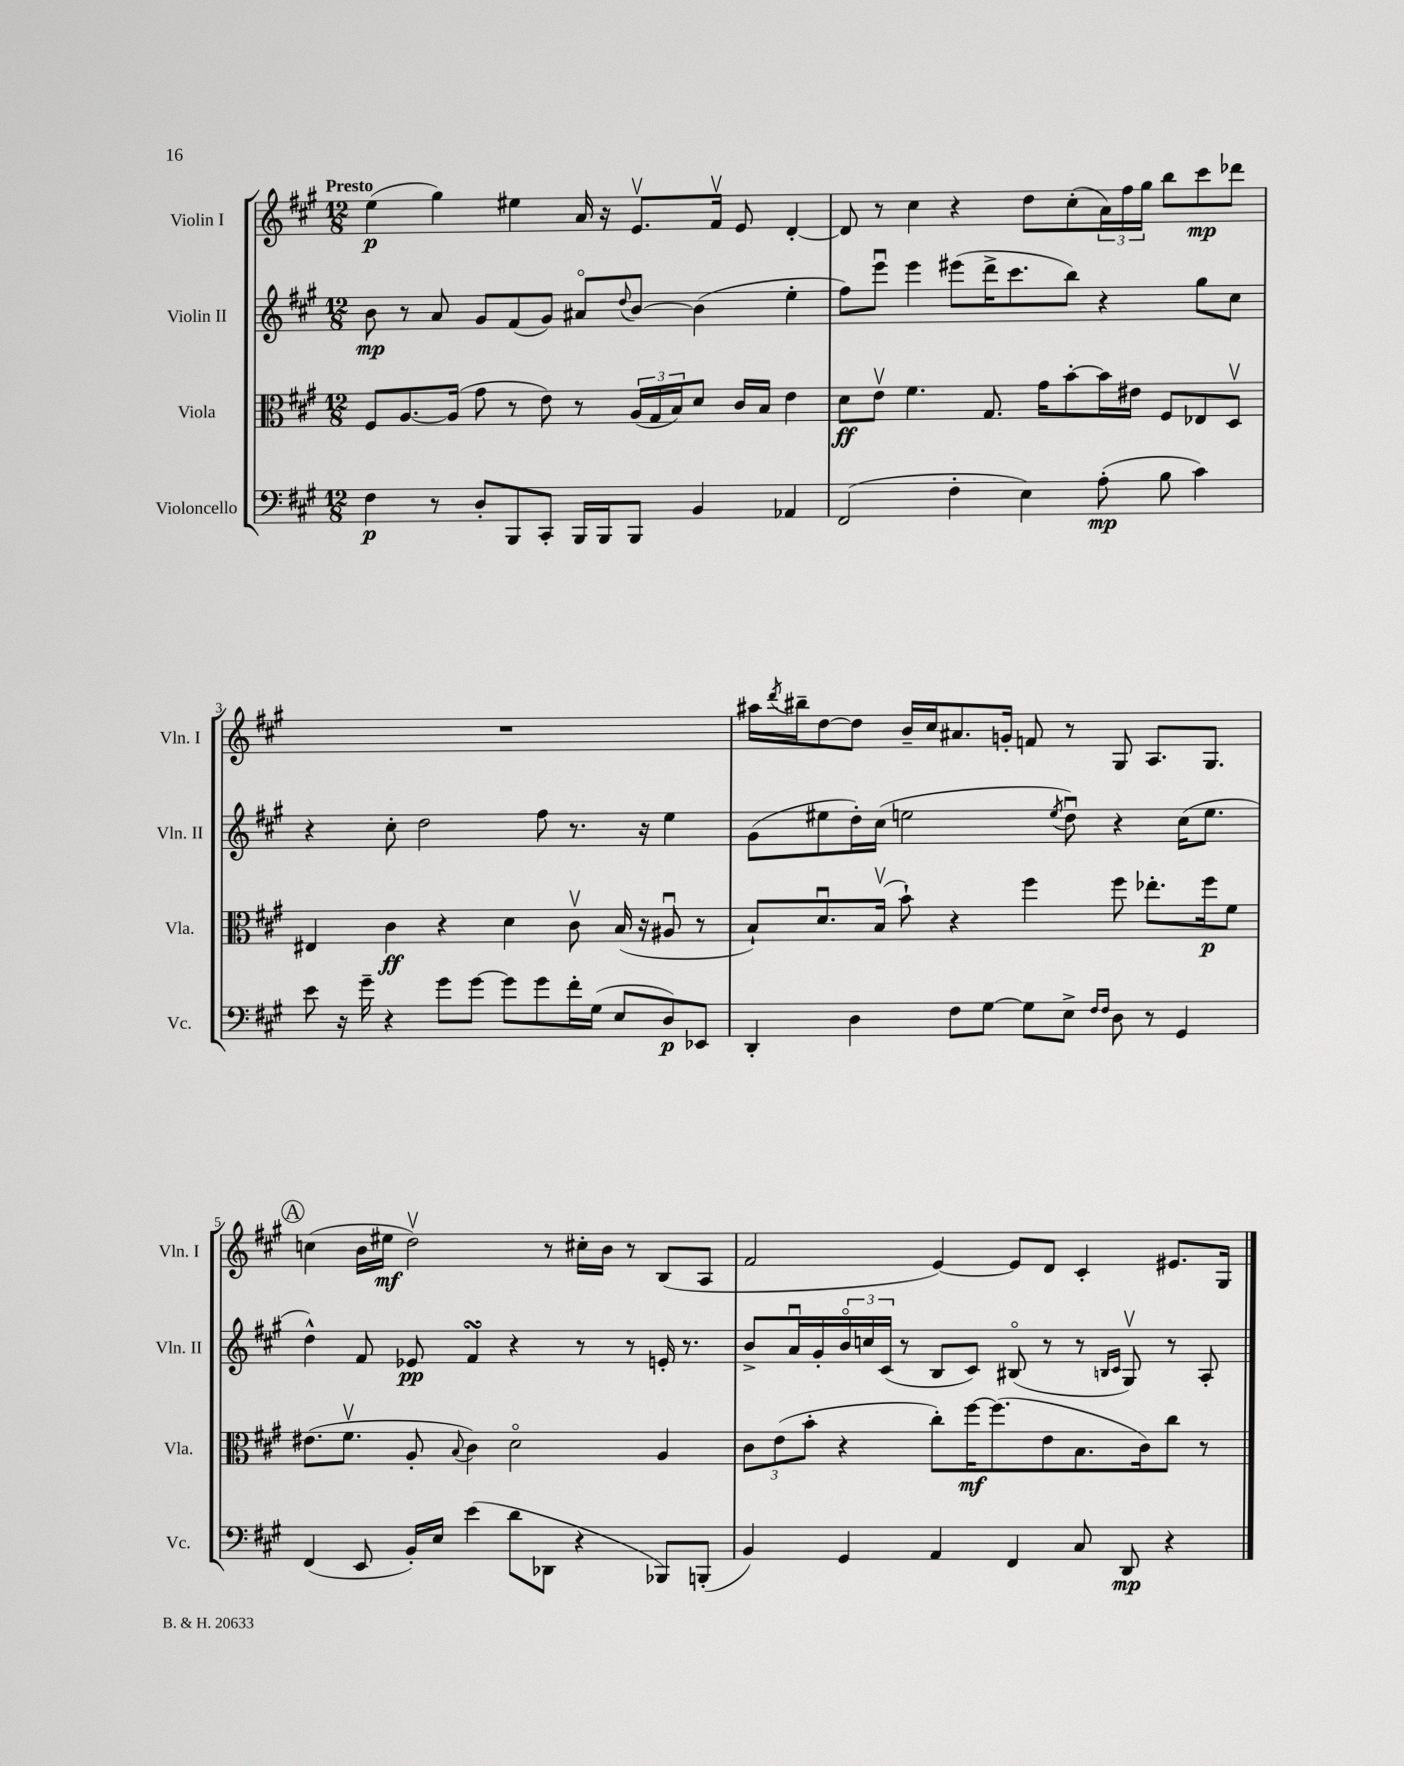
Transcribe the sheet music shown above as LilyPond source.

<<
\new StaffGroup <<
\new Staff = "s0" \with { instrumentName = "Violin I" shortInstrumentName = "Vln. I" } {
    \clef treble \key a \major \numericTimeSignature \time 12/8 \tempo "Presto"
    e''4\p( gis''4) eis''4 a'16 r16 e'8.\upbow fis'16\upbow e'8 d'4~-. |
    d'8 r8 cis''4 r4 d''8 cis''8-.( \tuplet 3/2 { a'16) fis''16 gis''16 } b''8 cis'''8\mp des'''8 |
    R1. |
    ais''16 \acciaccatura { d'''8 } bis''16-- d''8~ d''8 b'16-- cis''16 ais'8. g'16-. f'8 r8 gis8 a8. gis8. |
    \mark \markup { \circle "A" } c''4( b'16 eis''16\mf d''2\upbow) r8 cis''16-. b'16 r8 b8( a8 |
    fis'2 e'4~) e'8 d'8 cis'4-. eis'8. gis16 \bar "|." |
}
\new Staff = "s1" \with { instrumentName = "Violin II" shortInstrumentName = "Vln. II" } {
    \clef treble \key a \major \numericTimeSignature \time 12/8
    b'8\mp r8 a'8 gis'8 fis'8( gis'8) ais'8\flageolet \appoggiatura { d''8 } b'8~ b'4( e''4-. |
    fis''8) e'''8\downbow e'''4 eis'''8( d'''16-> cis'''8. b''8) r4 gis''8 cis''8 |
    r4 cis''8-. d''2 fis''8 r8. r16 e''4 |
    gis'8( eis''8 d''16-.) cis''16( e''2 \acciaccatura { e''8 } d''8\downbow) r4 cis''16( e''8. |
    \mark \markup { \circle "A" } d''4-^) fis'8 ees'8\pp fis'4\turn r4 r8 r8 e'16-. r8. |
    b'8-> a'16\downbow gis'16-. \tuplet 3/2 { b'16\flageolet c''16 cis'16( } r8 b8 cis'8) bis8\flageolet( r8 r8 \grace { b16 cis'16 } gis8\upbow) r8 a8-. \bar "|." |
}
\new Staff = "s2" \with { instrumentName = "Viola" shortInstrumentName = "Vla." } {
    \clef alto \key a \major \numericTimeSignature \time 12/8
    fis8 a8.~ a16( gis'8 r8 e'8) r8 \tuplet 3/2 { a16( gis16 b16) } d'8 cis'16 b16 e'4 |
    d'8\ff e'8\upbow fis'4. gis8. gis'16 b'8~-. b'16 eis'16 fis8 ees8 d8\upbow |
    eis4 cis'4\ff r4 d'4 cis'8\upbow b16( r16 ais8\downbow r8 |
    b8-!) d'8.\downbow b16\upbow( b'8-!) r4 fis''4 fis''8 ees''8.-. fis''16\p fis'8 |
    \mark \markup { \circle "A" } eis'8.( fis'8.\upbow a8-. \appoggiatura { b8 } cis'4) d'2\flageolet a4 |
    \tuplet 3/2 { cis'8 e'8( b'8-. } r4 cis''8-.) fis''16~\mf fis''8.( e'8 b8. cis'16) cis''8 r8 \bar "|." |
}
\new Staff = "s3" \with { instrumentName = "Violoncello" shortInstrumentName = "Vc." } {
    \clef bass \key a \major \numericTimeSignature \time 12/8
    fis4\p r8 d8-. b,,8 cis,8-. b,,16 b,,16 b,,8 b,4 aes,4 |
    fis,2( fis4-. e4) a8-.\mp( b8 cis'4) |
    e'8 r16 gis'16-- r4 gis'8 gis'8~ gis'8 gis'8 fis'16-. gis16( e8 d8\p) ees,8 |
    d,4-. d4 fis8 gis8~ gis8 e8-> \grace { fis16 fis16 } d8 r8 gis,4 |
    \mark \markup { \circle "A" } fis,4( e,8 b,16-.) e16 e'4( d'8 des,8 r4 bes,,8) b,,8-.( |
    b,4) gis,4 a,4 fis,4 cis8 d,8\mp r4 \bar "|." |
}
>>
>>
